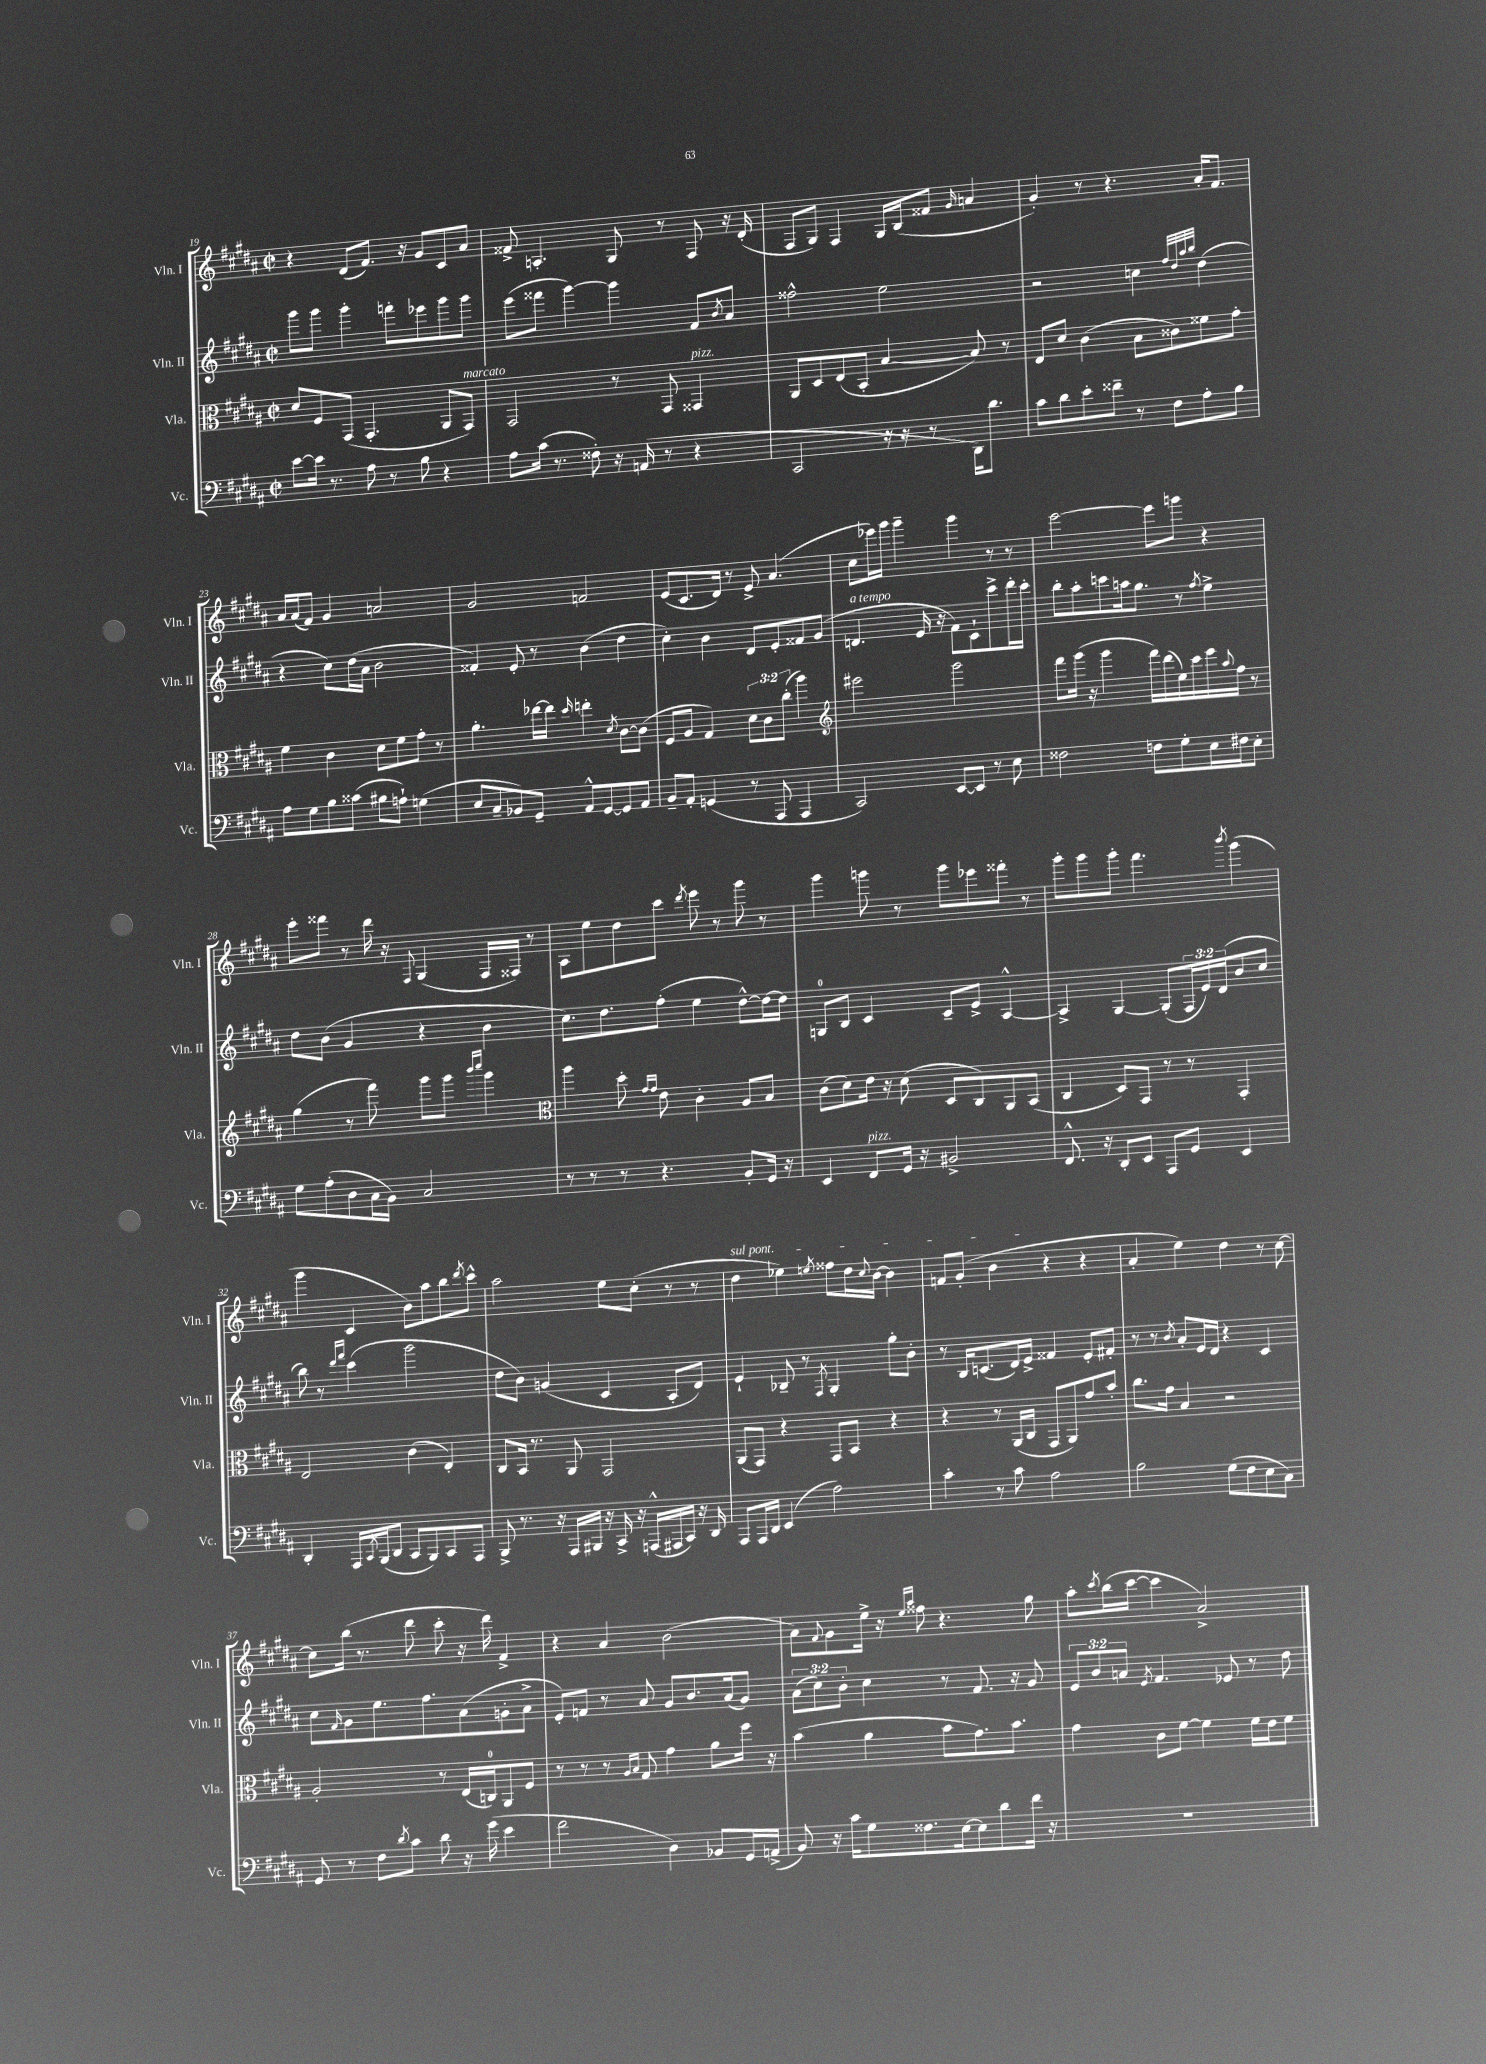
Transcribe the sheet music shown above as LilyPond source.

<<
\new StaffGroup <<
\new Staff = "s0" \with { instrumentName = "Vln. I" shortInstrumentName = "Vln. I" } {
    \clef treble \key b \major \defaultTimeSignature \time 2/2
    r4 dis'8( fis'8.) r16 gis'8 cis'8 ais'8 |
    fisis'8-> a4.-. gis8 r8 fis8 r16 dis'16-.( |
    fis8 gis8) fis4 gis16 b16( fisis'8 \grace { gis'16 } a'4 |
    gis'4-.) r8 r4. ais'16-. fis'8. |
    ais'16 ais'16( fis'8) gis'4 a'2 |
    gis'2 f'2 |
    e'8( cis'8. dis'16) r8 e'8-> ais'4.( |
    cis''8 ees'''16) gis'''16 gis'''4-- gis'''4 r8 r8 |
    e'''2~ e'''8 g'''8 r4 |
    e'''8-. fisis'''8 r8 dis'''16 r16 \appoggiatura { fis8 } gis4( fis16 fisis16) r8 |
    ais8 e''8 dis''8 cis'''8 \acciaccatura { dis'''8 } e'''8 r8 gis'''8 r8 |
    gis'''4 g'''8 r8 g'''8 ees'''8 fisis'''8-. r8 |
    gis'''8-. gis'''8 gis'''8-. fis'''4. \acciaccatura { b'''8 } gis'''4( |
    gis'''4 cis'4 b'8) ais''8 b''8 \acciaccatura { dis'''8 } cis'''8-^ |
    ais''2 e''8 cis''8-.( r8 r8 |
    \once \override TextSpanner.bound-details.left.text = \markup { \italic "sul pont." } dis''4\startTextSpan ees''4) \acciaccatura { e''8 } fisis''8 dis''16 \appoggiatura { cis''8 } b'16~ b'4 |
    f'8 gis'8-.( b'4\stopTextSpan r4 r4 |
    ais'4-. e''4) dis''4 r8 cis''8~ |
    cis''8 b''16( r8. dis'''8 cis'''8-. r16 dis'''16) fis'4-> |
    r4 ais'4 b'2( |
    ais'8) \appoggiatura { fis'8 } gis'8 e''16-> r16 \grace { e''16 ais''16 } fisis''8 r4. gis''8 |
    ais''8-. \acciaccatura { cis'''8 } b''16( cis'''16~ cis'''4 ais'2->) \bar "|." |
}
\new Staff = "s1" \with { instrumentName = "Vln. II" shortInstrumentName = "Vln. II" } {
    \clef treble \key b \major \defaultTimeSignature \time 2/2 \override Staff.TupletNumber.text = #tuplet-number::calc-fraction-text
    gis'''8 gis'''8 gis'''4-. f'''8-. ees'''8 gis'''8 gis'''8 |
    e'''8( fisis'''8 gis'''4~) gis'''4 fis'8 \acciaccatura { b'8 } ais'8 |
    fisis''2-^ e''2 |
    r2 c''4 \grace { fis''32 dis''32 ais''32 b''32 } dis''4( |
    r4 cis''8) dis''16( ais'16 b'2 |
    fisis'4-.) e'8-. r8 b'4( dis''4 |
    cis''4-.) b'4 dis'8 e'8-. fisis'8 gis'8( |
    d'4.^\markup { \italic "a tempo" } e'16 r16 fis'8) cis'8-! cis'''8-> dis'''16-. cis'''16-. |
    b''8-. ais''8-. c'''8 a''16 gis''8. r8 \acciaccatura { fis''8 } e''4-> |
    dis''8 b'8( gis'4 r4 b'4 |
    cis''8.) dis''8. fis''8-.( e''4 dis''8~-^) dis''16~ dis''16 |
    g8-0 b8 cis'4 cis'8-- e'8-> ais4~-^ |
    ais4-> gis4~ gis8-.( \tuplet 3/2 { fis16 e'16) dis'16( } b'8 cis''8 |
    b''8) r8 \grace { dis'''16 fis'''16 } cis'''4( gis'''2 |
    dis''8 b'8) g'4( cis'4 ais8-. dis'8) |
    e'4-! bes8-- r8 \acciaccatura { fis8 } gis4-. gis''8-. b'8-. |
    r8 b16 c'8.( dis'16) e'16-> fisis'4 e'8-. fis'8-. |
    r8 r8 \acciaccatura { b'8 } ais'8-. e'16 dis'16 r4 cis'4 |
    cis''8 \grace { fis'16 } gis'8 e''8. fis''8. ais'8( g'8-. ais'8-> |
    e'8-.) f'8 r8 ais'8 gis'8 b'8. ais'16( gis'8) |
    \tuplet 3/2 { ais'8( cis''8) b'8-. } cis''4 r8 fis'8. r16 gis'8 |
    \tuplet 3/2 { e'8 b'8 a'8 } \acciaccatura { e'8 } fis'4. ees'8 r8 dis''8 \bar "|." |
}
\new Staff = "s2" \with { instrumentName = "Vla." shortInstrumentName = "Vla." } {
    \clef alto \key b \major \defaultTimeSignature \time 2/2 \override Staff.TupletNumber.text = #tuplet-number::calc-fraction-text
    dis'8 fis8 gis,8( gis,4.-. ais,8 gis,8^\markup { \italic "marcato" }) |
    gis,2 r8 gis,8 gisis,4^\markup { \italic "pizz." } |
    ais,8 dis8 e8( b,8-. b4~ b8) r8 |
    e8 dis'8 cis'4( b8 cisis'8) fisis'8 gis'8-. |
    fis'4 cis'4 dis'8 fis'8 gis'8-. r8 |
    ais'4.-. ees''16~ ees''16 \grace { dis''16 } e''4-. \acciaccatura { dis'8 } cis'8~ cis'8( |
    fis8 ais8 gis4) \tuplet 3/2 { dis'8 cis'8 cis''8-.( } ais''4) |
    \clef treble eis'''2 gis'''2 |
    fis'''8 gis'''16( r16 gis'''4 fis'''16) dis'''16( e''16) cis'''16 e'''16 \appoggiatura { ais''8 } fis''16 r8 |
    gis''4( r8 fis'''8) gis'''8 gis'''8 \grace { b'''16 cis''''16 } gis'''4 |
    \clef alto ais''4 dis''8-. \grace { gis'16 gis'16 } e'8 cis'4-. ais8 b8 |
    cis'8( dis'8) e'16 r16 dis'8( dis8 cis8) ais,8 b,8( |
    cis4 dis8) gis,8 r8 r8 gis,4-. |
    e2 cis'4( e4-.) |
    cis8 b,16 r8. ais,8 gis,2 |
    ais,8( gis,8) r4 gis,8 b,8 r4 |
    r4 r8 ais,16( cis16 gis,8 ais,8) gis'8 b'8-. |
    cis''8. gis'16 b4 r2 |
    ais2-. r8 e16( c16-0) ais,8 fis8 |
    r8 r8 r8 \grace { ais16 b16 } gis8 gis'4 ais'8 fis''16 r16 |
    b'4( ais'4 b'8 gis'8.) b'8. |
    gis'4 cis'8 fis'8~ fis'4 fis'16 e'16 fis'8 \bar "|." |
}
\new Staff = "s3" \with { instrumentName = "Vc." shortInstrumentName = "Vc." } {
    \clef bass \key b \major \defaultTimeSignature \time 2/2
    e'8~ e'16 r8. ais8 r8 b8 r4 |
    ais8 cis'16( r8. fisis8-.) r16 a,16( r8 r4 |
    cis,2 r16 r16 r8 dis,16) dis'8. |
    cis'8 dis'8 e'8-. fisis'8-- r8 fis8 ais8-. b8 |
    ais8 gis8 b8 cisis'8( bis8 a8-!) g4( |
    e8 cis8-- bes,8) gis,8-- ais,8-^ gis,8~ gis,8 ais,8 |
    b,8-- ais,8-. g,4( r8 ais,,8 ais,,4 |
    cis,2) e,8~ e,8 r8 e8 |
    fisis2 f8 gis8-. e16 fis16 e8-. |
    gis8 ais8-.( dis8 cis16 b,16) cis2 |
    r8 r8 r8 r4. b,8-. gis,16 r16 |
    e,4 fis,8^\markup { \italic "pizz." } gis,16 r16 bis,2-> |
    fis,8.-^ r16 dis,8-. e,8 ais,,8 gis,8 e,4 |
    dis,4-. ais,,16 \acciaccatura { cis,8 } b,,16( dis,8 cis,8 b,,8) cis,8 ais,,8 |
    b,,8-> r8. r16 ais,,16 bis,,16 r16 cis,16-> r16 a,,16-^( ais,,16 cis,16) r16 dis,16 |
    ais,,8 ais,,16 dis,16 e,4( ais2) |
    cis'4-. r8 cis'8 ais2 |
    b2 gis8( fis8 e8 cis8) |
    gis,8 r8 fis8 \acciaccatura { dis'8 } cis'8 dis'8 r16 gis'16( e'4 |
    fis'2 dis4) bes,8 gis,16 a,16->( |
    b,8) r16 cis'16 gis8 fisis8. e16~ e8 dis'8 fis'16 r16 |
    R1 \bar "|." |
}
>>
>>
\layout { \context { \Score currentBarNumber = #19 } }
